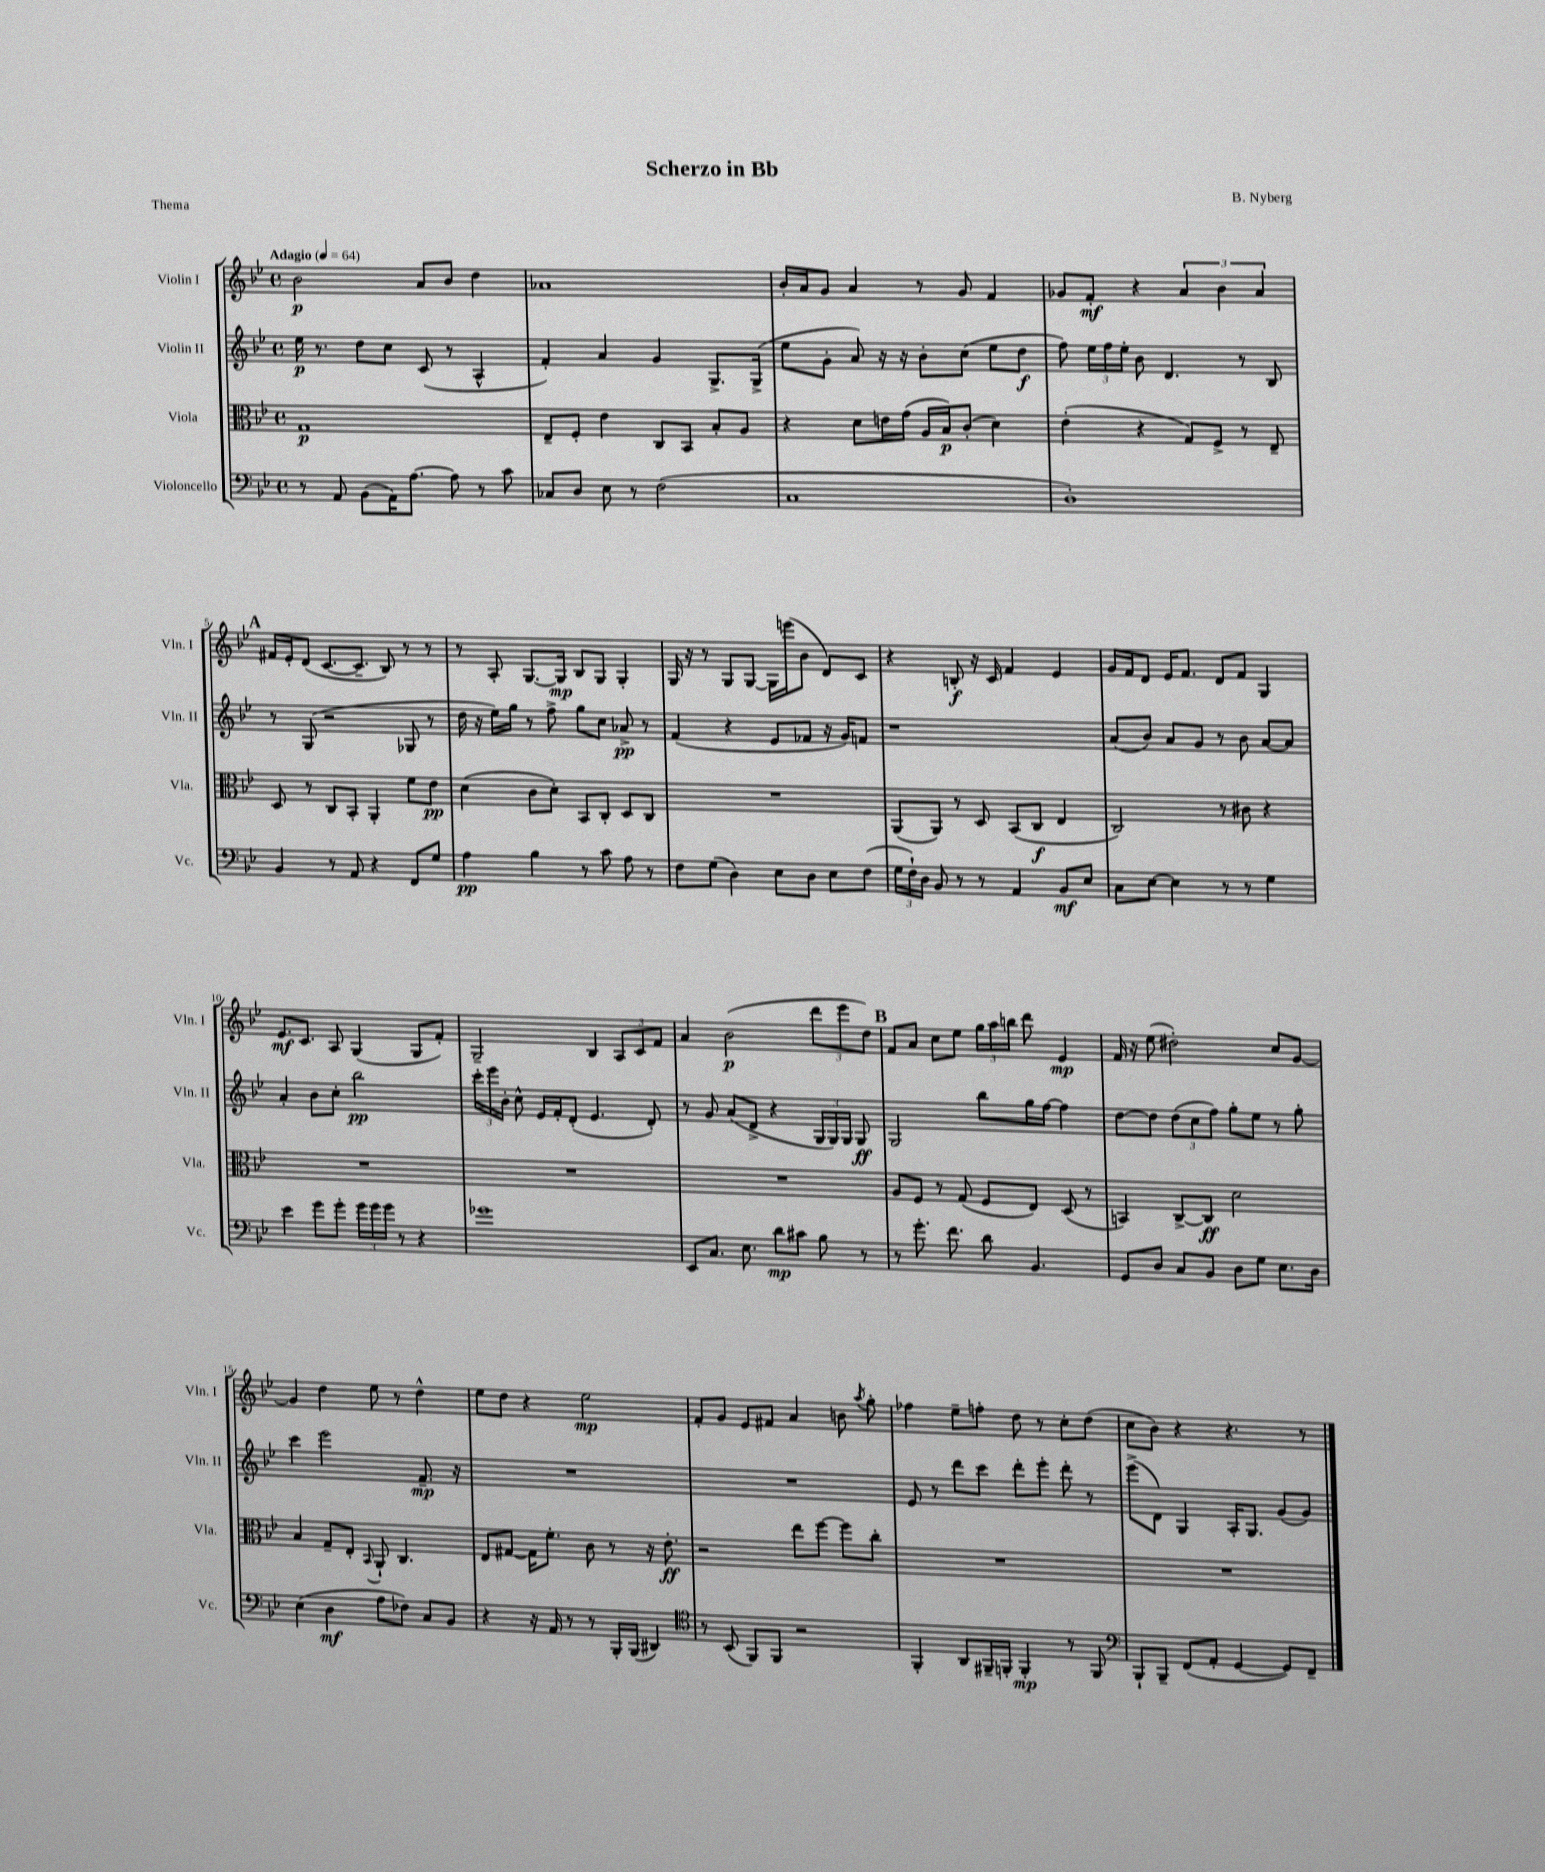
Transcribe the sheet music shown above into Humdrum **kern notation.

**kern	**dynam	**kern	**dynam	**kern	**dynam	**kern	**dynam
*part4	*part4	*part3	*part3	*part2	*part2	*part1	*part1
*staff4	*staff4	*staff3	*staff3	*staff2	*staff2	*staff1	*staff1
*I"Violoncello	*	*I"Viola	*	*I"Violin II	*	*I"Violin I	*
*I'Vc.	*	*I'Vla.	*	*I'Vln. II	*	*I'Vln. I	*
*clefF4	*	*clefC3	*	*clefG2	*	*clefG2	*
*k[b-e-]	*	*k[b-e-]	*	*k[b-e-]	*	*k[b-e-]	*
*M4/4	*	*M4/4	*	*M4/4	*	*M4/4	*
*met(c)	*	*met(c)	*	*met(c)	*	*met(c)	*
*MM64	*	*MM64	*	*MM64	*	*MM64	*
=1	=1	=1	=1	=1	=1	=1	=1
!	!	!	!	!	!	!LO:TX:a:B:t=Adagio	!
8r	.	1G	p	16ee-\	p	2b-\	p
.	.	.	.	8.r	.	.	.
8AA/	.	.	.	.	.	.	.
(8BB-\L	.	.	.	8dd\L	.	.	.
16AA\K)	.	.	.	8cc\J	.	.	.
[8.A\J	.	.	.	.	.	.	.
.	.	.	.	(8c/	.	8a/L	.
8A\]	.	.	.	8r	.	8b-/J	.
8r	.	.	.	4A^^/	.	4dd\	.
8c\	.	.	.	.	.	.	.
=2	=2	=2	=2	=2	=2	=2	=2
8C-X/L	.	8E-~/L	.	4f'/)	.	1a-X	.
8D/J	.	8F'/J	.	.	.	.	.
8E-\	.	4e-\	.	4a/	.	.	.
8r	.	.	.	.	.	.	.
(2F\	.	8C/L	.	4g/	.	.	.
.	.	8BB-/J	.	.	.	.	.
.	.	8B-'/L	.	8.G^/L	.	.	.
.	.	8A/J	.	.	.	.	.
.	.	.	.	(16G^/Jk	.	.	.
=3	=3	=3	=3	=3	=3	=3	=3
1C	.	4r	.	8ee-\L	.	16b-'/LL	.
.	.	.	.	.	.	16a/J	.
.	.	.	.	8g'\J	.	8g/J	.
.	.	8d\L	.	8a/)	.	4a/	.
.	.	16en\L	.	16r	.	.	.
.	.	(16g\JJ	.	16r	.	.	.
.	.	16A/LL	.	8b-'\L	.	8r	.
.	.	16B-/J)	p	.	.	.	.
.	.	(8c'/J	.	(8cc\J	.	8g/	.
.	.	4d\)	.	8ee-\L	.	4f/	.
.	.	.	.	8dd\J	f	.	.
=4	=4	=4	=4	=4	=4	=4	=4
1D')	.	(4e-'\	.	8ff\)	.	8g-X/L	.
.	.	.	.	24ee-\LL	.	8f'/J	mf
.	.	.	.	24ff\	.	.	.
.	.	.	.	24ee-'\JJ	.	.	.
.	.	4r	.	8b-\	.	4r	.
.	.	.	.	4.d/	.	.	.
.	.	8G/L)	.	.	.	6a/	.
.	.	8F^/J	.	.	.	.	.
.	.	.	.	.	.	6b-\	.
.	.	8r	.	8r	.	.	.
.	.	.	.	.	.	6a/	.
.	.	8E-~/	.	8B-/	.	.	.
!!LO:LB:g=z
!!LO:REH:place=s1:t=A
=5	=5	=5	=5	=5	=5	=5	=5
4BB-/	.	8D/	.	8r	.	16f#X/LL	.
.	.	.	.	.	.	16e-'/J	.
.	.	8r	.	(8G/	.	(8d/J	.
8r	.	8C/L	.	2r	.	[8.c/L	.
8AA/	.	8BB-'/J	.	.	.	.	.
.	.	.	.	.	.	8.c~/J]	.
4r	.	4AA'/	.	.	.	.	.
.	.	.	.	.	.	8B-/)	.
8FF/L	.	8f\L	.	8G-X/	.	8r	.
8G/J	.	8e-\J	pp	8r	.	8r	.
=6	=6	=6	=6	=6	=6	=6	=6
4A\	pp	(4d\	.	16dd\	.	8r	.
.	.	.	.	16r	.	.	.
.	.	.	.	16ee-\LL)	.	8A'/	.
.	.	.	.	16gg\JJ	.	.	.
4B-\	.	8c\L	.	8r	.	[8.G/L	.
.	.	8d'\J)	.	8ff^\	.	.	.
.	.	.	.	.	.	16G/Jk]	mp
8r	.	8BB-/L	.	8gg\L	.	8B-/L	.
8c\	.	8C'/J	.	8cc\J	.	8G/J	.
8A\	.	8D/L	.	8a-X^/	pp	4G'/	.
8r	.	8C/J	.	8r	.	.	.
=7	=7	=7	=7	=7	=7	=7	=7
8F\L	.	1r	.	(4f/	.	16G/	.
.	.	.	.	.	.	16r	.
(8G\J	.	.	.	.	.	8r	.
4D\)	.	.	.	4r	.	8G/L	.
.	.	.	.	.	.	[8G/J	.
8E-\L	.	.	.	8e-/L	.	16G\LL]	.
.	.	.	.	.	.	(16eeen\J	.
8D\J	.	.	.	8f-X/J	.	8b-\J	.
8E-\L	.	.	.	16r	.	8d/L)	.
.	.	.	.	16g/KL)	.	.	.
(8F\J	.	.	.	8fn/J	.	8c/J	.
=8	=8	=8	=8	=8	=8	=8	=8
24G\LL	.	(8AA/L	.	1r	.	4r	.
24F`\)	.	.	.	.	.	.	.
24D\JJ	.	.	.	.	.	.	.
8BB-/	.	8AA/J)	.	.	.	.	.
8r	.	8r	.	.	.	8Bn'/	f
8r	.	8D/	.	.	.	16r	.
.	.	.	.	.	.	16c/	.
4AA/	.	(8BB-/L	.	.	.	4f/	.
.	.	8C/J	f	.	.	.	.
8BB-/L	mf	4E-/	.	.	.	4e-/	.
8E-/J	.	.	.	.	.	.	.
=9	=9	=9	=9	=9	=9	=9	=9
8C\L	.	2C/)	.	(8a/L	.	16g/LL	.
.	.	.	.	.	.	16f/J	.
[8E-\J	.	.	.	8b-/J)	.	8d/J	.
4E-\]	.	.	.	8a/L	.	16e-/KL	.
.	.	.	.	.	.	8.f/J	.
.	.	.	.	8g/J	.	.	.
8r	.	8r	.	8r	.	8d/L	.
8r	.	8c#X\	.	8b-\	.	8f/J	.
4G\	.	4r	.	[8a/L	.	4G/	.
.	.	.	.	8a/J]	.	.	.
!!LO:LB:g=z
=10	=10	=10	=10	=10	=10	=10	=10
4e-\	.	1r	.	4a'/	.	8.e-/L	mf
.	.	.	.	.	.	8.c/J	.
8g\L	.	.	.	8b-\L	.	.	.
8g'\J	.	.	.	8cc'\J	.	8A/	.
24g\LL	.	.	.	2bb-\	pp	(4G/	.
24g\	.	.	.	.	.	.	.
24g\JJ	.	.	.	.	.	.	.
8r	.	.	.	.	.	.	.
4r	.	.	.	.	.	8G/L	.
.	.	.	.	.	.	8f'/J)	.
=11	=11	=11	=11	=11	=11	=11	=11
1g-X	.	1r	.	24ccc'\LL	.	2G~/	.
.	.	.	.	24eee-\	.	.	.
.	.	.	.	24b-'\JJ	.	.	.
.	.	.	.	8cc^^\	.	.	.
.	.	.	.	16e-/LL	.	.	.
.	.	.	.	16f'/J	.	.	.
.	.	.	.	(8d'/J	.	.	.
.	.	.	.	4.e-/	.	4B-/	.
.	.	.	.	.	.	12A/L	.
.	.	.	.	.	.	12c/	.
.	.	.	.	8d'/)	.	.	.
.	.	.	.	.	.	12f/J	.
=12	=12	=12	=12	=12	=12	=12	=12
8EE-/L	.	1r	.	8r	.	4a/	.
8.C/J	.	.	.	8g/	.	.	.
.	.	.	.	(8a/L	.	(2b-\	p
8.E-\	.	.	.	.	.	.	.
.	.	.	.	8d^/J	.	.	.
8d\L	mp	.	.	4r	.	.	.
8c#X\J	.	.	.	.	.	.	.
8B-\	.	.	.	24G/LL	.	12ddd\L	.
.	.	.	.	24G/)	.	.	.
.	.	.	.	24G/JJ	.	12eee-\	.
8r	.	.	.	8G/	ff	.	.
.	.	.	.	.	.	12dd\J)	.
!!LO:REH:place=s1:t=B
=13	=13	=13	=13	=13	=13	=13	=13
8r	.	8A/L	.	2G/	.	8f/L	.
8.g'\	.	8F/J	.	.	.	8a/J	.
.	.	8r	.	.	.	8cc\L	.
8.f\	.	.	.	.	.	.	.
.	.	(8G/	.	.	.	8ee-\J	.
8d\	.	8F/L	.	8bb-\L	.	24gg\LL	.
.	.	.	.	.	.	24aa\	.
.	.	.	.	.	.	24bbn\JJ	.
4.BB-/	.	8E-/J)	.	16gg\L	.	8ddd\	.
.	.	.	.	[16ff\JJ	.	.	.
.	.	(8D/	.	4ff\]	.	4e-/	mp
.	.	8r	.	.	.	.	.
=14	=14	=14	=14	=14	=14	=14	=14
8GG/L	.	4BBn/)	.	[8dd\L	.	16f/	.
.	.	.	.	.	.	16r	.
8D/J	.	.	.	8dd\J]	.	(8ee-\	.
8C/L	.	[8C^/L	.	(12dd\L	.	2dd#X'\)	.
.	.	.	.	12cc\	.	.	.
8BB-/J	.	8C/J]	ff	.	.	.	.
.	.	.	.	12ff\J)	.	.	.
8D\L	.	2d\	.	8gg'\L	.	.	.
8G\J	.	.	.	8ee-\J	.	.	.
8.E-\L	.	.	.	8r	.	8cc/L	.
.	.	.	.	8gg'\	.	[8g/J	.
16D\Jk	.	.	.	.	.	.	.
!!LO:LB:g=z
=15	=15	=15	=15	=15	=15	=15	=15
(4E-\	.	4B-/	.	4ccc\	.	4g/]	.
4D\	mf	8G~/L	.	2eee-\	.	4dd\	.
.	.	8E-'/J	.	.	.	.	.
.	.	8qqBB-/	.	.	.	.	.
8A\L	.	8AA`/	.	.	.	8ee-\	.
8F-X\J)	.	4.C/	.	.	.	8r	.
8C/L	.	.	.	8.f~/	mp	4dd^^\	.
8BB-/J	.	.	.	.	.	.	.
.	.	.	.	16r	.	.	.
=16	=16	=16	=16	=16	=16	=16	=16
4r	.	8E-/L	.	1r	.	8ee-\L	.
.	.	[8G#X/J	.	.	.	8dd\J	.
16r	.	16G#\KL]	.	.	.	4r	.
16AA/	.	8.f'\J	.	.	.	.	.
8r	.	.	.	.	.	.	.
8r	.	8c\	.	.	.	2ee-\	mp
16BBB-'/LL	.	8r	.	.	.	.	.
(16BBB-/JJ	.	.	.	.	.	.	.
4DD#X/)	.	16r	.	.	.	.	.
.	.	8.e-'\	ff	.	.	.	.
=17	=17	=17	=17	=17	=17	=17	=17
*clefC4	*	*	*	*	*	*	*
8r	.	2r	.	1r	.	8f'/L	.
(8BB-/	.	.	.	.	.	8g/J	.
8FF/L)	.	.	.	.	.	8e-/L	.
8FF/J	.	.	.	.	.	8f#X/J	.
2r	.	8ee-\L	.	.	.	4a/	.
.	.	[8ff\J	.	.	.	.	.
.	.	8ff\L]	.	.	.	8bn\	.
.	.	.	.	.	.	8qaa/	.
.	.	8cc'\J	.	.	.	8gg'\	.
=18	=18	=18	=18	=18	=18	=18	=18
4FF'/	.	1r	.	8e-/	.	4ff-X\	.
.	.	.	.	8r	.	.	.
8AA/L	.	.	.	8ddd\L	.	8ee-~\L	.
16FF#X~/L	.	.	.	8ccc\J	.	8ffn'\J	.
16FFn'/JJ	.	.	.	.	.	.	.
4FF'/	mp	.	.	8ddd'\L	.	8dd\	.
.	.	.	.	8eee-'\J	.	8r	.
8r	.	.	.	8ddd'\	.	8cc'\L	.
8FF/	.	.	.	8r	.	(8dd\J	.
=19	=19	=19	=19	=19	=19	=19	=19
*clefF4	*	*	*	*	*	*	*
8BBB-`/L	.	1r	.	(8eee-^\L	.	8cc\L	.
8BBB-~/J	.	.	.	8d\J)	.	8b-\J)	.
(8FF/L	.	.	.	4G/	.	4r	.
8AA'/J	.	.	.	.	.	.	.
[4GG/	.	.	.	16A'/KL	.	4.r	.
.	.	.	.	8.G/J	.	.	.
8GG/L])	.	.	.	(8g/L	.	.	.
8FF~/J	.	.	.	8g/J)	.	8r	.
==	==	==	==	==	==	==	==
*-	*-	*-	*-	*-	*-	*-	*-
